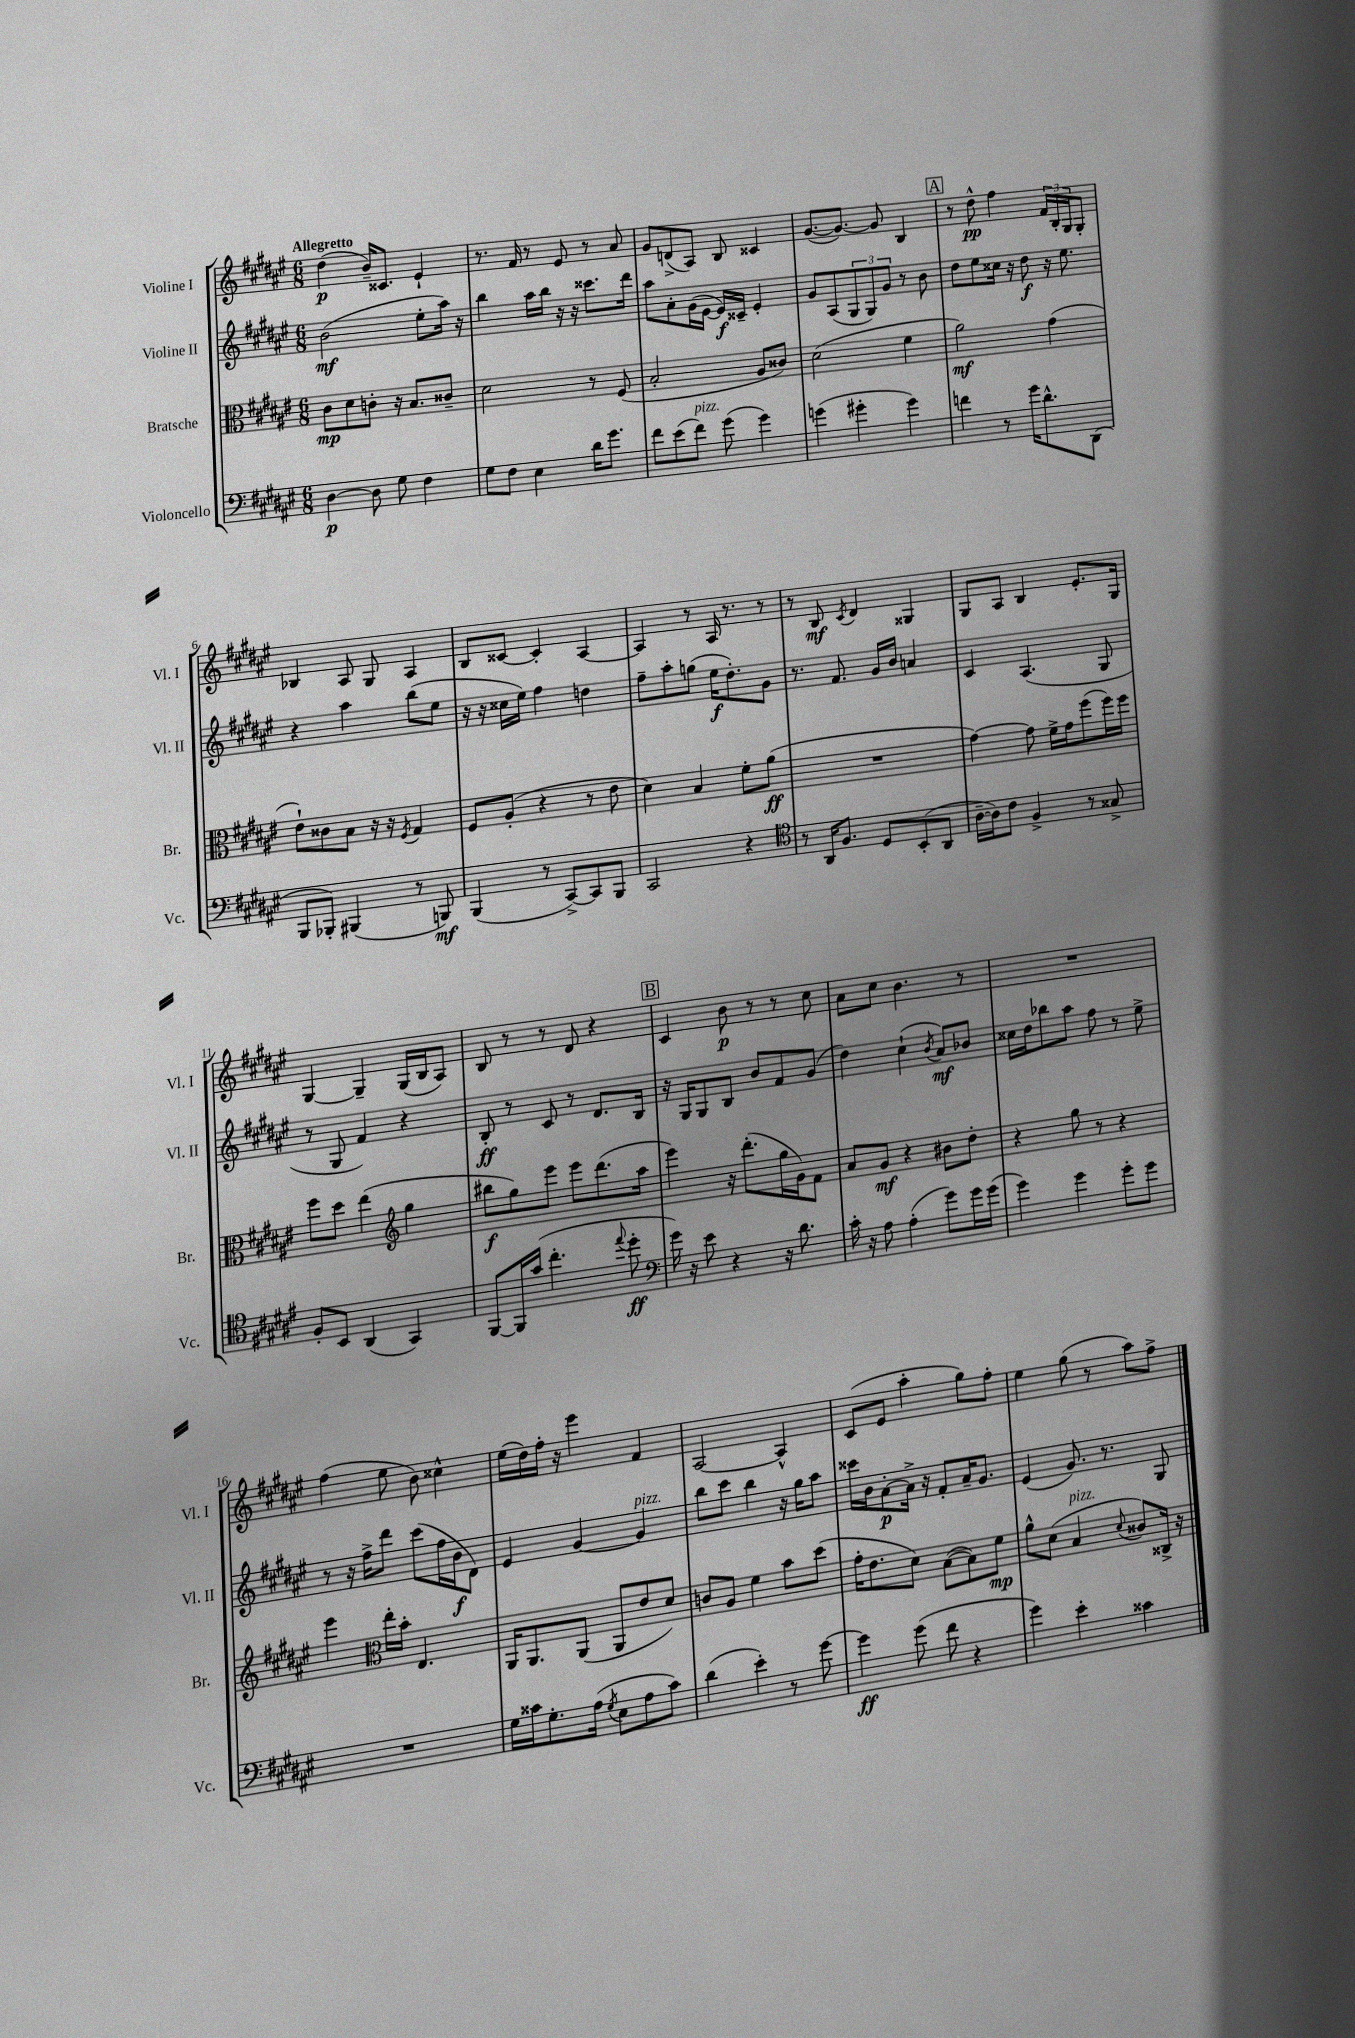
<<
\new StaffGroup <<
\new Staff = "s0" \with { instrumentName = "Violine I" shortInstrumentName = "Vl. I" } {
    \clef treble \key fis \major \numericTimeSignature \time 6/8 \tempo "Allegretto"
    dis''4\p( b'16--) cisis'8. eis'4-! |
    r8. fis'16 r8 eis'8 r8 ais'8 |
    gis'8 d'8->( ais8) b8 cisis'4 |
    gis'8.~( gis'8.~) gis'8 b4 |
    \mark \markup { \box "A" } r8 dis''8-^\pp fis''4 \tuplet 3/2 { fis'16 b16-. gis16 } gis8-. |
    bes4 ais8 gis8 ais4 |
    b8 cisis'8~ cisis'4-. ais4~ |
    ais4 r8 ais16 r8. r8 |
    r8 b8\mf \acciaccatura { cis'8 } dis'4 gisis4 |
    gis8 ais8 b4 eis'8.-. gis16 |
    gis4~ gis4-- gis16( b16 ais8) |
    b8 r8 r8 dis'8 r4 |
    \mark \markup { \box "B" } cis'4 b'8\p r8 r8 cis''8 |
    ais'8 cis''8 b'4. r8 |
    R2. |
    fis''4( eis''8 b'8) cisis''4-^ |
    eis''16( dis''16) fis''16-. r16 eis'''4 fis'4 |
    ais2~ ais4-^ |
    cis'8( eis'8 ais''4-. gis''8) fis''8-. |
    eis''4 gis''8( r8 ais''8) fis''8-> \bar "|." |
}
\new Staff = "s1" \with { instrumentName = "Violine II" shortInstrumentName = "Vl. II" } {
    \clef treble \key fis \major \numericTimeSignature \time 6/8
    b'2\mf( eis''8-. ais''16) r16 |
    b''4 ais''16 b''16 r16 r16 cisis'''8. dis'''16 |
    ais''8 ais'8-. gis'16( eis'16~ eis'16\f) cisis'16-- eis'4-. |
    gis'8 ais8( \tuplet 3/2 { gis8 gis8) gis'8 } r8 b'8 |
    \mark \markup { \box "A" } dis''8 eis''8 cisis''16 r16 dis''8\f r16 eis''8. |
    r4 ais''4 b''8( eis''8 |
    r16 r16 cisis''16 eis''16) fis''4 d''4 |
    fis''8-- ais''8-. g''8( eis''16\f dis''8.-.) gis'8 |
    r8. fis'8. gis'16 b'16 a'4 |
    cis'4 ais4.( gis8 |
    r8 gis8 fis'4) r4 |
    b8-.\ff r8 cis'8 r8 dis'8. b16 |
    \mark \markup { \box "B" } r16 gis16 gis8 b8 b'8 fis'8 gis'8( |
    dis''4) cis''4-!( \acciaccatura { b'8 } ais'8\mf) bes'8 |
    cisis''16 dis''16 bes''8 ais''8 fis''8 r8 eis''8-> |
    r8 r16 fis''16-> dis'''8 cis'''8( fis''16 b'16\f dis'8) |
    eis'4 gis'4~ gis'4^\markup { \italic "pizz." } |
    b''8 cis'''8 b''4 r16 gis''16 ais''8 |
    cisis'''16 b'16 ais'8~-.\p ais'16-> r16 fis'8-. ais'16-- gis'8. |
    eis'4( gis'8.) r8. gis8 \bar "|." |
}
\new Staff = "s2" \with { instrumentName = "Bratsche" shortInstrumentName = "Br." } {
    \clef alto \key fis \major \numericTimeSignature \time 6/8
    cis'8\mp dis'8 c'8-. r16 b8. cisis'8-- |
    dis'2 r8 fis8( |
    b2-. ais8 cisis'8) |
    dis'2( fis'4 |
    \mark \markup { \box "A" } ais'2\mf) gis'4( |
    eis'8-!) cisis'8 b8 r16 r16 \acciaccatura { fis8 } gis4 |
    fis8 ais8-.( r4 r8 eis'8 |
    dis'4) b4 fis'8-. ais'8\ff( |
    R2. |
    gis'4~) gis'8 fis'16-> gis'16 fis''8( fis''16) fis''16 |
    fis''8 dis''8 eis''4( \clef treble gis''4 |
    bis''8\f gis''8) eis'''8 eis'''8 dis'''8.( ais''16 |
    \mark \markup { \box "B" } eis'''4) r16 dis'''8.-.( gis''16 gis'16) fis'8 |
    ais'8 gis'8\mf r4 bis'8 dis''8-. |
    r4 gis''8 r8 r4 |
    eis'''4 \clef alto eis''16-. b'16-. eis4. |
    ais,16 ais,8. ais,8( ais,8 eis'8 dis'8) |
    c'8 ais8 fis'4 b'8 dis''8( |
    gis'16-. eis'8. dis'8) b8~( b8) fis'8\mp |
    ais'8-^ dis'8( b4^\markup { \italic "pizz." } \appoggiatura { dis'8 } cisis'8) cisis16-> r16 \bar "|." |
}
\new Staff = "s3" \with { instrumentName = "Violoncello" shortInstrumentName = "Vc." } {
    \clef bass \key fis \major \numericTimeSignature \time 6/8
    dis4~\p dis8 gis8 fis4 |
    gis8 fis8 eis4 dis'16 gis'8. |
    fis'8 eis'8( fis'8^\markup { \italic "pizz." }) gis'8( gis'4) |
    g'4( gis'4-. gis'4) |
    \mark \markup { \box "A" } f'4 r8 gis'16 dis'8.-^ dis,8( |
    b,,8 bes,,8-.) bis,,4( r8 b,,8\mf) |
    b,,4( r8 cis,8~->) cis,8 b,,8 |
    cis,2 r4 |
    \clef tenor r8 ais,16 fis8. dis8 b,8-.( ais,8 |
    ais16~-- ais16) cis'8 fis4-> r8 gisis8-> |
    fis8-. b,8 ais,4( gis,4) |
    fis,8~ fis,16 gis'16( cis''4.-. \appoggiatura { eis''8 } dis''8-.\ff |
    \mark \markup { \box "B" } \clef bass gis'16) r16 eis'8 r4 r16 dis'8. |
    cis'16-. r16 ais8 ais4-.( gis'8) gis'16 gis'16( |
    gis'4) gis'4 gis'8-. gis'8 |
    R2. |
    gis16 cisis'16 gis8.-. ais16( \acciaccatura { gis8 } eis8 ais8 cisis'8) |
    dis'4( eis'4-.) r8 gis'8~ |
    gis'4\ff gis'8( fis'8 r4 |
    gis'4) eis'4-. cisis'4 \bar "|." |
}
>>
>>
